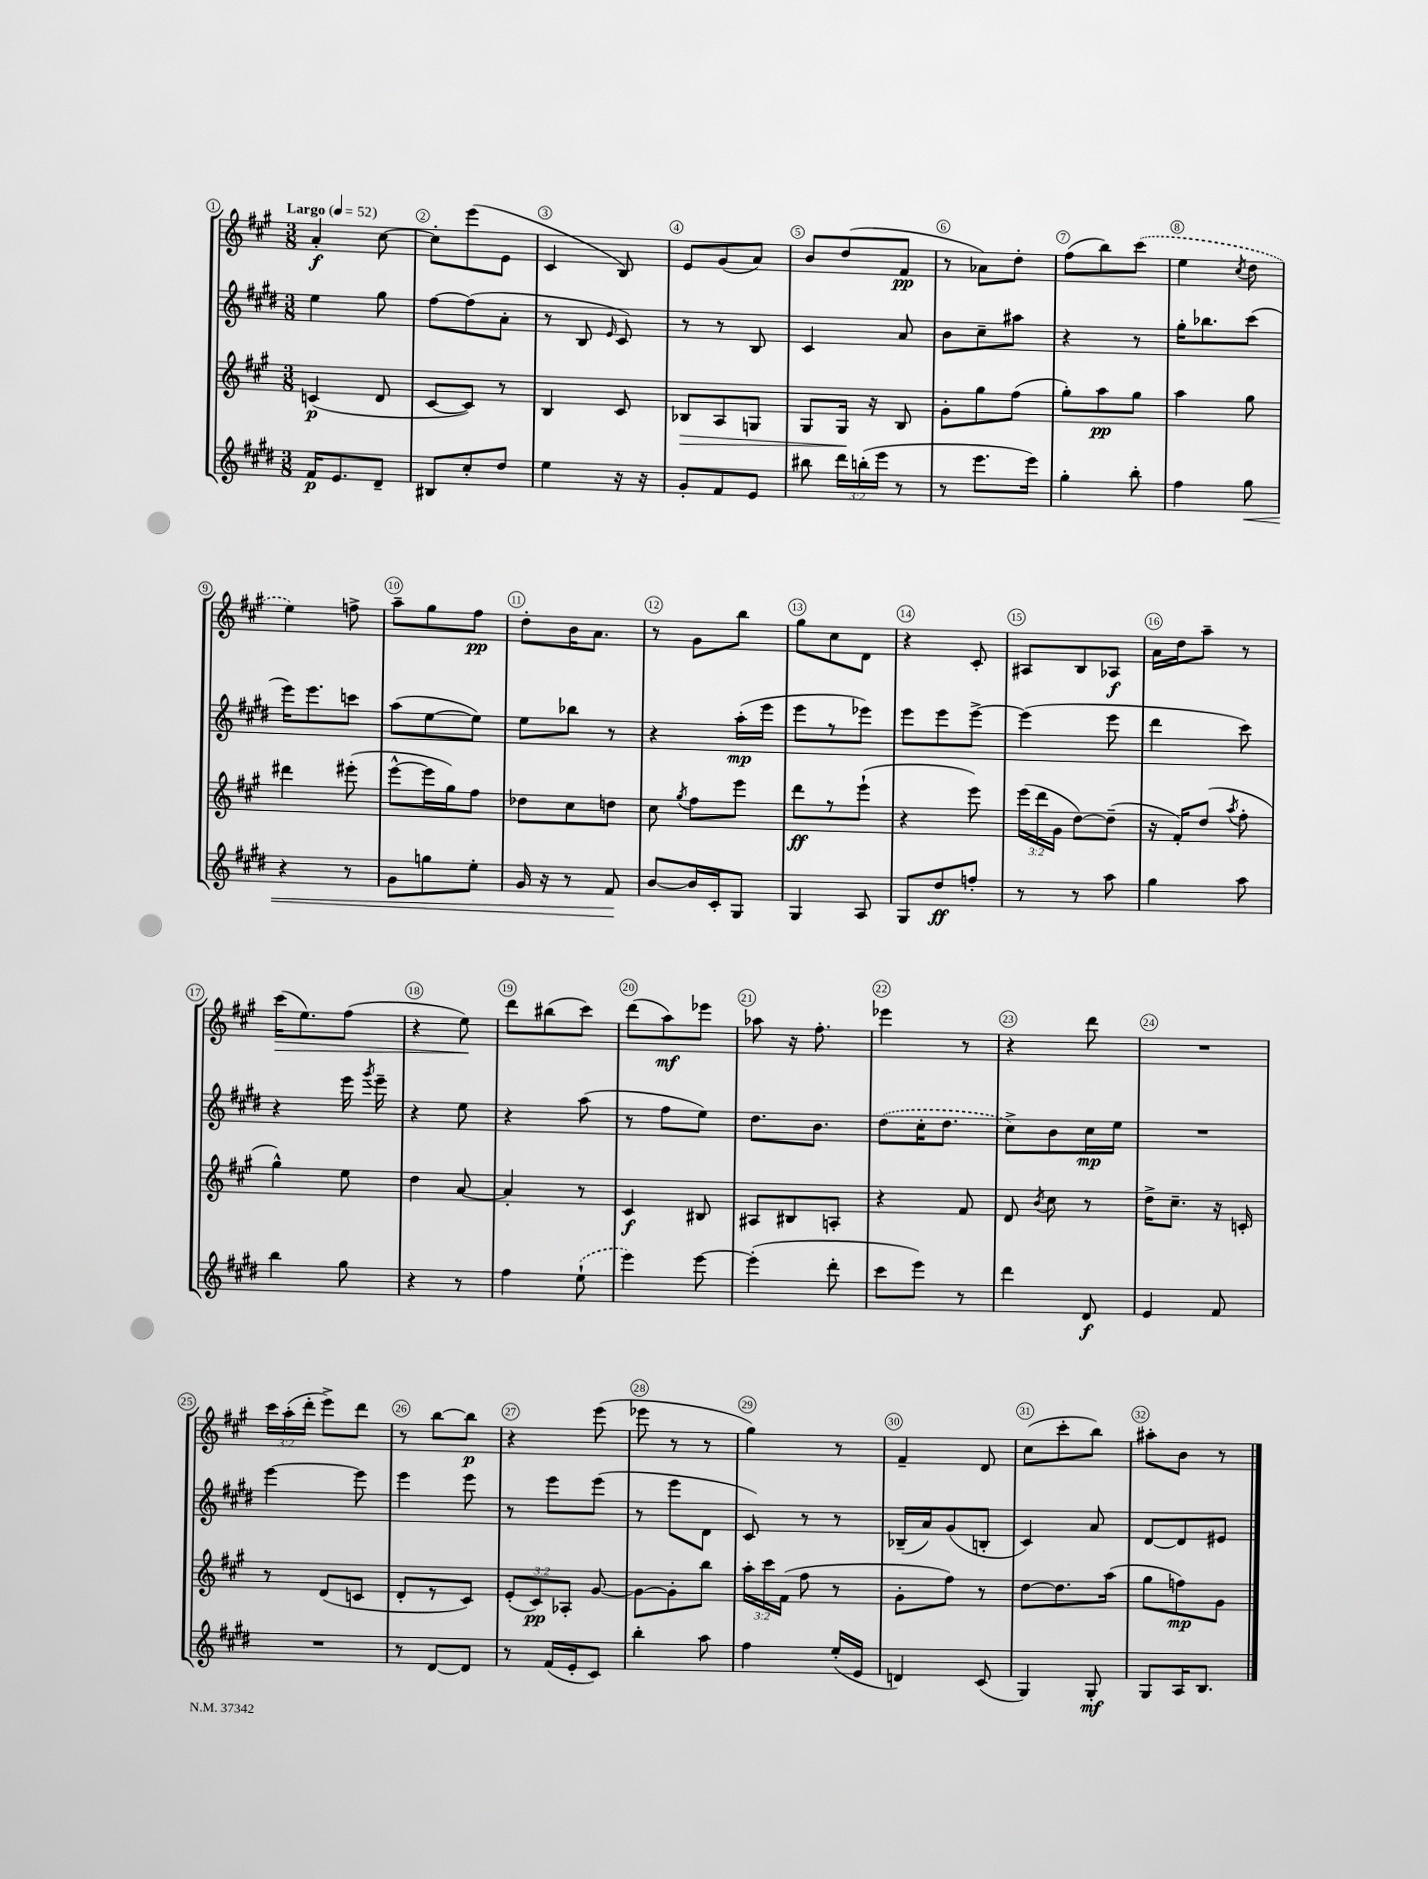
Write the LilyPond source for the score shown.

<<
\new StaffGroup <<
\new Staff = "s0" {
    \clef treble \key a \major \numericTimeSignature \time 3/8 \override Staff.TupletNumber.text = #tuplet-number::calc-fraction-text \tempo "Largo" 4 = 52
    \autoBeamOff a'4-.\f cis''8~ |
    cis''8[-. e'''8( e'8] |
    cis'4 b8) |
    e'8[ gis'8( a'8]) |
    b'8[ d''8( fis'8]\pp |
    r8 aes'8[) d''8]-. |
    fis''8[( b''8) \once \slurDashed cis'''8]( |
    e''4 \acciaccatura { cis''8 } d''8 |
    e''4) f''8-> |
    a''8[-- gis''8 fis''8]\pp |
    d''8[-. b'16 a'8.] |
    r8 gis'8[ b''8] |
    gis''8[ cis''8 d'8] |
    r4 cis'8-. |
    ais8[ b8 aes8]\f |
    a'16[ d''16 a''8]-- r8 |
    cis'''16[\>( e''8.) fis''8]( |
    r4 e''8\!) |
    d'''8[ bis''8( cis'''8]) |
    d'''8[( a''8\mf) ees'''8] |
    aes''8 r16 fis''8.-. |
    ees'''4 r8 |
    r4 d'''8 |
    R4. |
    \tuplet 3/2 { cis'''16[ a''16-.( d'''16]-. } e'''8[->) d'''8] |
    r8 b''8[~ b''8]\p |
    r4 e'''8( |
    ees'''8 r8 r8 |
    gis''4) r8 |
    fis'4-- d'8 |
    cis''8[( cis'''8-. b''8]) |
    ais''8[-. b'8] r8 \bar "|." |
}
\new Staff = "s1" {
    \clef treble \key e \major \numericTimeSignature \time 3/8
    \autoBeamOff e''4 gis''8 |
    fis''8[~ fis''8( a'8]-. |
    r8 b8 \grace { e'16 } cis'8) |
    r8 r8 b8 |
    cis'4 a'8 |
    b'8[ cis''8-- ais''8] |
    r4 r8 |
    gis''16[-. bes''8. cis'''8]( |
    e'''16[) e'''8. c'''8] |
    a''8[( e''8~ e''8]) |
    e''8[ bes''8] r8 |
    r4 a''16[-.\mp( e'''16] |
    e'''8[ r8 ees'''8]) |
    e'''8[ e'''8 e'''8]~-> |
    e'''4( e'''8 |
    dis'''4 cis'''8) |
    r4 e'''16 \acciaccatura { gis'''8 } e'''16-- |
    r4 e''8 |
    r4 a''8( |
    r8 fis''8[ e''8]) |
    dis''8.[ b'8.] |
    \once \slurDashed dis''8[( cis''16-. dis''8.] |
    cis''8[->) b'8 cis''16\mp e''16] |
    R4. |
    e'''4~ e'''8 |
    e'''4 e'''8 |
    r8 e'''8[ e'''8]( |
    r8 e'''8[ dis'8] |
    cis'8) r8 r8 |
    bes16[--( a'16) gis'8( b8]-. |
    cis'4) a'8 |
    dis'8[~ dis'8 eis'8] \bar "|." |
}
\new Staff = "s2" {
    \clef treble \key a \major \numericTimeSignature \time 3/8 \override Staff.TupletNumber.text = #tuplet-number::calc-fraction-text
    \autoBeamOff c'4\p( d'8 |
    cis'8[~ cis'8]) r8 |
    b4 cis'8 |
    bes8[\> a8 g8] |
    gis8[ gis16]\! r16 b8 |
    gis'8[-. gis''8 fis''8]( |
    gis''8[-.) a''8\pp gis''8] |
    a''4 gis''8 |
    dis'''4 eis'''8-.( |
    e'''8[~-^ e'''16 gis''16) fis''8] |
    des''8[ cis''8 d''8] |
    cis''8 \acciaccatura { gis''8 } fis''8[ e'''8] |
    d'''8[\ff r8 e'''8]-!( |
    r4 e'''8) |
    \tuplet 3/2 { e'''16[( d'''16 gis'16] } d''8[~) d''8]--( |
    r16 fis'16[-.) d''8]( \acciaccatura { a''8 } fis''8-. |
    gis''4-^) e''8 |
    d''4 a'8~ |
    a'4-. r8 |
    cis'4\f bis8 |
    ais8[ bis8 a8]-. |
    r4 fis'8 |
    d'8 \acciaccatura { b'8 } cis''8 r8 |
    d''16[-> cis''8.]-- r16 c'16-. |
    r8 d'8[( c'8] |
    d'8[-. r8 cis'8]) |
    \tuplet 3/2 { e'8[-.( cis'8\pp) aes8]-. } gis'8~ |
    gis'8[~ gis'8-. b''8] |
    \tuplet 3/2 { a''16[-. cis'''16 fis'16]( } fis''8 r8 |
    gis'8[-. fis''8]) r8 |
    d''8[~ d''8. a''16]( |
    gis''8[ f''8\mp) gis'8] \bar "|." |
}
\new Staff = "s3" {
    \clef treble \key e \major \numericTimeSignature \time 3/8 \override Staff.TupletNumber.text = #tuplet-number::calc-fraction-text
    \autoBeamOff fis'16[\p e'8. dis'8]-- |
    bis8[ cis''8-. dis''8] |
    e''4 r16 r16 |
    gis'8[-. fis'8 e'8] |
    bis''8 \tuplet 3/2 { dis'''16[ b''16-.( e'''16] } r8 |
    r8 e'''8.[ e'''16]) |
    gis''4-. b''8-. |
    fis''4 gis''8\< |
    r4 r8 |
    gis'8[ g''8 e''8]-. |
    gis'16 r16 r8 fis'8\! |
    b'8[~ b'16 cis'16-. gis8] |
    gis4 a8 |
    gis8[ dis''8\ff f''8]-. |
    r8 r8 a''8 |
    gis''4 a''8 |
    b''4 gis''8 |
    r4 r8 |
    fis''4 \once \slurDashed e''8-!( |
    e'''4) e'''8~ |
    e'''4-.( dis'''8-. |
    cis'''8[ e'''8]) r8 |
    dis'''4 dis'8\f |
    e'4 fis'8 |
    R4. |
    r8 dis'8[~ dis'8] |
    r8 fis'16[( e'16-. cis'8]) |
    b''4-. a''8 |
    fis''4 e''16[-.( e'16] |
    d'4) cis'8( |
    gis4) gis8-.\mf |
    gis8[ a16 b8.] \bar "|." |
}
>>
>>
\layout { \context { \Score \override BarNumber.break-visibility = ##(#f #t #t) barNumberVisibility = #all-bar-numbers-visible \override BarNumber.stencil = #(make-stencil-circler 0.1 0.3 ly:text-interface::print) } }
